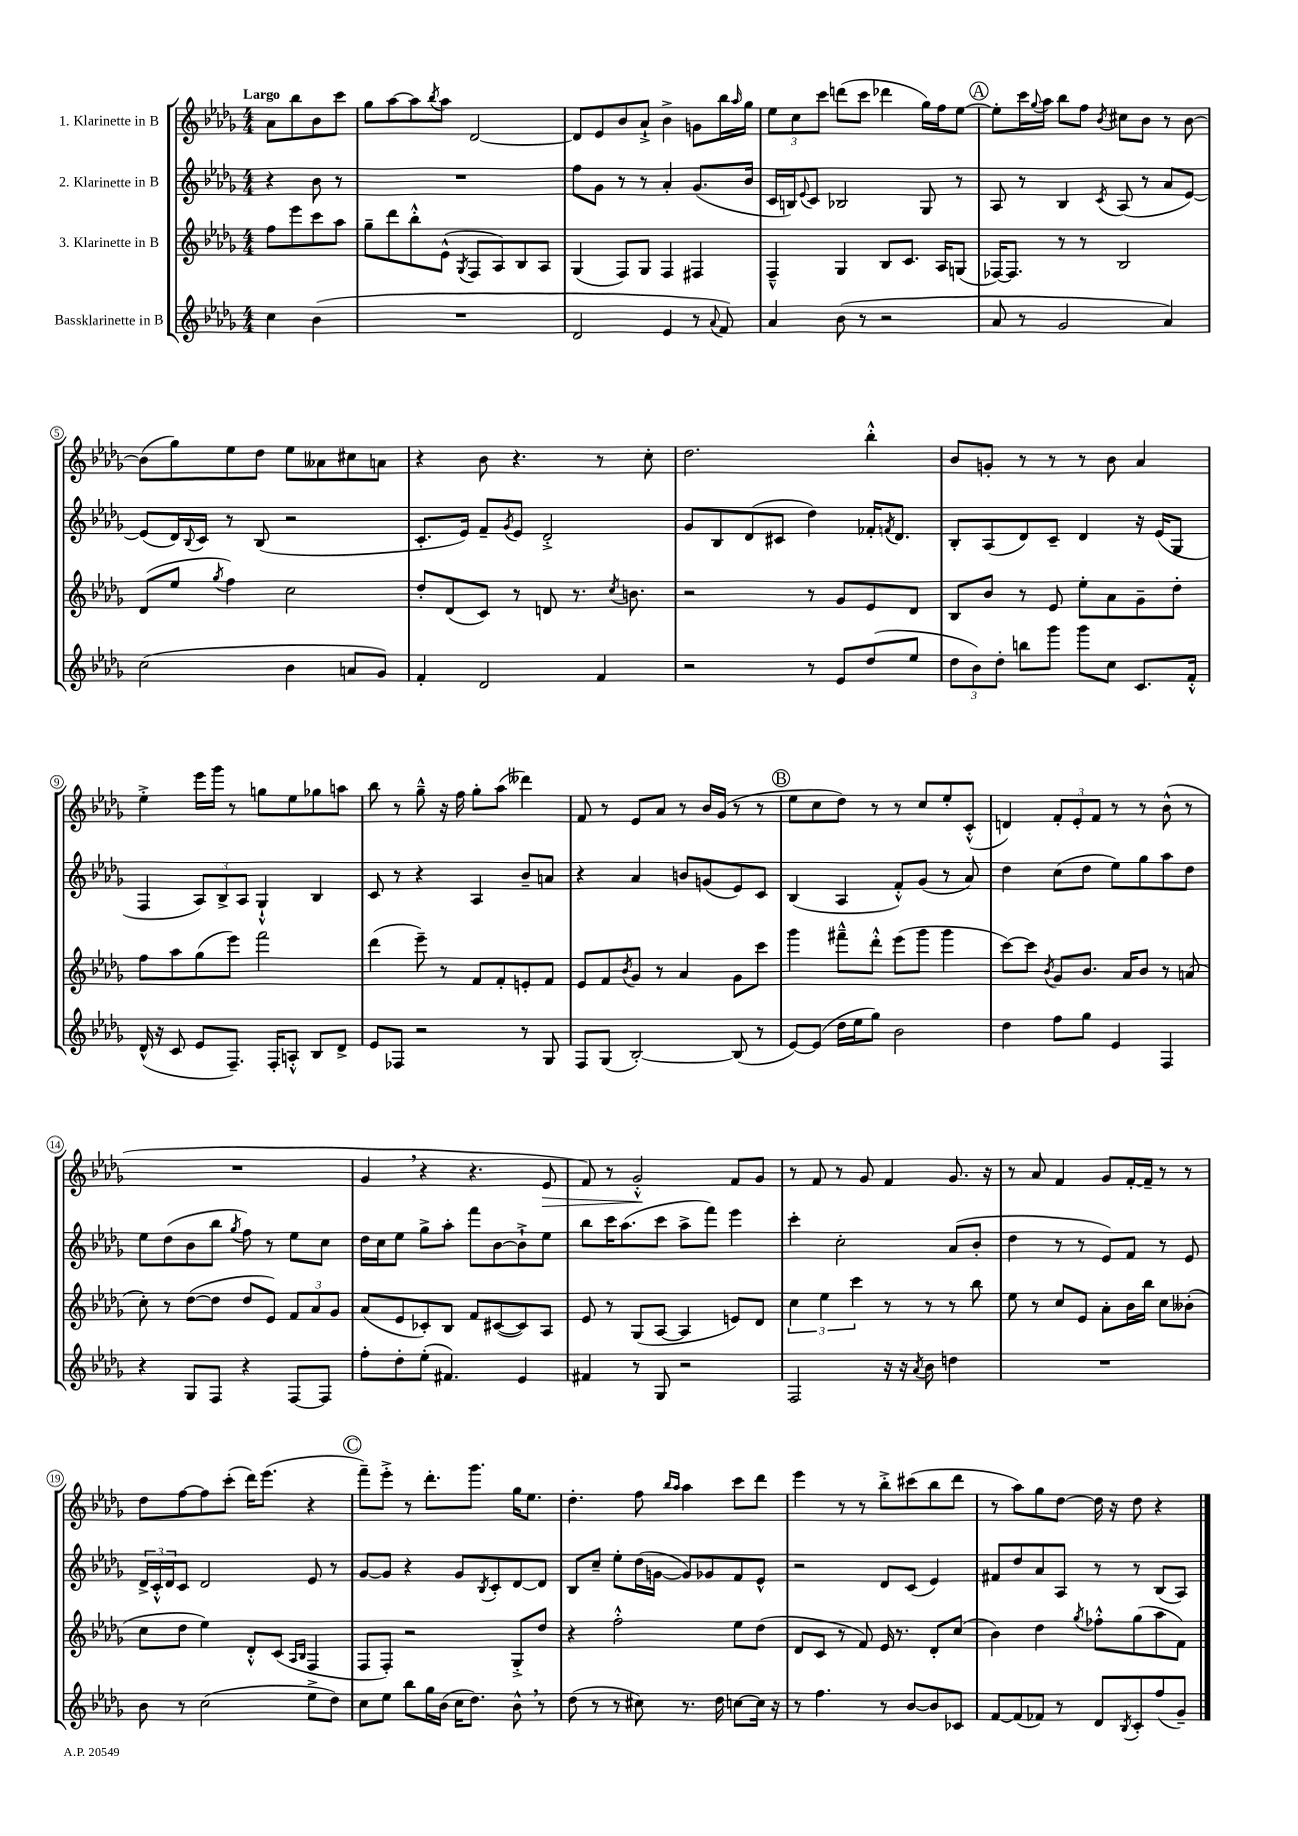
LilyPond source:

<<
\new StaffGroup <<
\new Staff = "s0" \with { instrumentName = "1. Klarinette in B" } {
    \clef treble \key des \major \numericTimeSignature \time 4/4 \partial 2 \tempo "Largo"
    aes'8 bes''8 bes'8 c'''8 |
    ges''8 aes''8~ aes''8 \acciaccatura { bes''8 } aes''8 des'2~ |
    des'8 ees'8 bes'8 aes'8-!-> bes'4-> g'8 bes''16 \grace { aes''16 } ges''16 |
    \tuplet 3/2 { ees''8 c''8 c'''8 } d'''8( c'''8 des'''4 ges''16) f''16 ees''8~ |
    \mark \markup { \circle "A" } ees''8-. c'''16 \appoggiatura { ges''8 } aes''16 bes''8 f''8 \acciaccatura { bes'8 } cis''8 bes'8 r8 bes'8~ |
    bes'8( ges''8) ees''8 des''8 ees''8 aeses'8 cis''8 a'8 |
    r4 bes'8 r4. r8 c''8-. |
    des''2. bes''4-.-^ |
    bes'8 g'8-. r8 r8 r8 bes'8 aes'4 |
    ees''4-.-> ees'''16 ges'''16 r8 g''8 ees''8 ges''8 a''8 |
    bes''8 r8 ges''8---^ r16 f''16 ges''8-. aes''8( deses'''4) |
    f'8 r8 ees'8 aes'8 r8 bes'16 ges'16( r8 r8 |
    \mark \markup { \circle "B" } ees''8 c''8 des''8) r8 r8 c''8 ees''8-. c'8-.-^( |
    d'4) \tuplet 3/2 { f'8-. ees'8-. f'8 } r8 r8 bes'8-^( r8 |
    R1 |
    ges'4 \breathe r4 r4. ees'8\> |
    f'8) r8 ges'2-.-^\! f'8 ges'8 |
    r8 f'8 r8 ges'8 f'4 ges'8. r16 |
    r8 aes'8 f'4 ges'8 f'16~-. f'16-- r8 r8 |
    des''8 f''8~ f''8 c'''8-.( des'''16) ees'''8.( r4 |
    \mark \markup { \circle "C" } f'''8--) ees'''8-.-> r8 des'''8.-. ges'''8. ges''16 ees''8. |
    des''4.-. f''8 \grace { bes''16 aes''16 } aes''4 c'''8 des'''8 |
    ees'''4 r8 r8 bes''8-.-> cis'''8( bes''8 des'''8 |
    r8 aes''8) ges''8 des''8~ des''16 r16 des''8 r4 \bar "|." |
}
\new Staff = "s1" \with { instrumentName = "2. Klarinette in B" } {
    \clef treble \key des \major \numericTimeSignature \time 4/4 \partial 2
    r4 bes'8 r8 |
    R1 |
    f''8 ges'8 r8 r8 aes'4-. ges'8.( bes'16 |
    c'16 b16) \appoggiatura { ees'8 } c'8 bes2 ges8 r8 |
    \mark \markup { \circle "A" } aes8 r8 bes4 \acciaccatura { c'8 } aes8( r8 aes'8 ees'8~) |
    ees'8( des'16) \appoggiatura { bes8 } c'16 r8 bes8( r2 |
    c'8.-. ees'16) f'8-- \acciaccatura { ges'8 } ees'8 des'2-.-> |
    ges'8 bes8 des'8( cis'8 des''4) fes'16-. \acciaccatura { f'8 } des'8. |
    bes8-. aes8( des'8) c'8-- des'4 r16 ees'16( ges8 |
    f4 \tuplet 3/2 { aes8) bes8-> aes8 } ges4-!-^ bes4 |
    c'8 r8 r4 aes4 bes'8-- a'8 |
    r4 aes'4 b'8 g'8( ees'8) c'8 |
    \mark \markup { \circle "B" } bes4( aes4 f'8-.-^) ges'8( r8 aes'8) |
    des''4 c''8( des''8 ees''8) ges''8 aes''8 des''8 |
    ees''8 des''8( bes'8 bes''8 \acciaccatura { ges''8 } f''8) r8 ees''8 c''8 |
    des''16 c''16 ees''8 ges''8-> aes''8-. f'''8 bes'8~ bes'8-!-> ees''8 |
    bes''8 c'''16 aes''8.( c'''8 aes''8-> f'''8) ees'''4 |
    c'''4-. c''2-. aes'8( bes'8-. |
    des''4 r8 r8 ees'8) f'8 r8 ees'8 |
    \tuplet 3/2 { des'16-> c'16-.-^ des'16 } c'8 des'2 ees'8 r8 |
    \mark \markup { \circle "C" } ges'8~ ges'8 r4 ges'8 \acciaccatura { bes8 } c'8-. des'8~ des'8 |
    bes8 c''8-- ees''8-. des''16( g'16~ g'8) ges'8 f'8 ees'8-^ |
    r2 des'8 c'8( ees'4) |
    fis'8 des''8 aes'8 aes8 r8 r8 bes8( aes8) \bar "|." |
}
\new Staff = "s2" \with { instrumentName = "3. Klarinette in B" } {
    \clef treble \key des \major \numericTimeSignature \time 4/4 \partial 2
    f''8 ees'''8 c'''8 aes''8 |
    ges''8-- des'''8 bes''8-.-^ ees'8-^( \acciaccatura { ges8 } f8 aes8) bes8 aes8 |
    ges4( f8) ges8 f4 fis4 |
    f4---^ ges4 bes8 c'8. aes16 g8( |
    \mark \markup { \circle "A" } fes16~) fes8. r8 r8 bes2 |
    des'8( ees''8 \acciaccatura { ges''8 } f''4) c''2 |
    des''8-. des'8( c'8) r8 d'8 r8. \acciaccatura { c''8 } b'8. |
    r2 r8 ges'8 ees'8 des'8 |
    bes8 bes'8 r8 ees'8 ees''8-. aes'8 ges'8-- des''8-. |
    f''8 aes''8 ges''8( ees'''8) f'''2 |
    des'''4( ees'''8--) r8 f'8 f'8-. e'8-. f'8 |
    ees'8 f'8 \acciaccatura { bes'8 } ges'8 r8 aes'4 ges'8 c'''8 |
    \mark \markup { \circle "B" } ges'''4 fis'''8---^ des'''8-.-^ ees'''8( ges'''8 ges'''4 |
    c'''8~) c'''8 \acciaccatura { bes'8 } ges'8 bes'8. aes'16 bes'8 r8 a'8( |
    c''8-.) r8 des''8~( des''8 des''8 ees'8) \tuplet 3/2 { f'8 aes'8 ges'8 } |
    aes'8( ees'8 ces'8-.) bes8 f'8 cis'8~( cis'8) aes8 |
    ees'8 r8 ges8( aes8~ aes4 e'8) des'8 |
    \tuplet 3/2 { c''4 ees''4 c'''4 } r8 r8 r8 bes''8 |
    ees''8 r8 c''8 ees'8 aes'8-. bes'16 bes''16 c''8 beses'8-.( |
    c''8 des''8 ees''4) des'8-.-^ c'8( \grace { aes16 bes16 } f4 |
    \mark \markup { \circle "C" } f8 f8-.) r2 ges8-.-> des''8 |
    r4 f''2-.-^ ees''8 des''8( |
    des'8 c'8 r8 f'8) ees'16 r8. des'8-. c''8( |
    bes'4) des''4 \acciaccatura { ges''8 } fes''8-.-^ ges''8( aes''8 f'8) \bar "|." |
}
\new Staff = "s3" \with { instrumentName = "Bassklarinette in B" } {
    \clef treble \key des \major \numericTimeSignature \time 4/4 \partial 2
    c''4 bes'4( |
    R1 |
    des'2 ees'4 r8 \appoggiatura { aes'8 } f'8) |
    aes'4 bes'8( r8 r2 |
    \mark \markup { \circle "A" } aes'8 r8 ges'2 aes'4) |
    c''2( bes'4 a'8 ges'8) |
    f'4-. des'2 f'4 |
    r2 r8 ees'8 des''8( ees''8 |
    \tuplet 3/2 { des''8 bes'8) des''8-. } b''8 ges'''8 ges'''8 c''8 c'8. f'16-.-^ |
    des'16-^( r16 c'8 ees'8 f8.--) f16-. a8-.-^ bes8 des'8-> |
    ees'8 fes8 r2 r8 ges8 |
    f8 ges8( bes2~-.) bes8( r8 |
    \mark \markup { \circle "B" } ees'8~) ees'8( des''16 ees''16 ges''8) bes'2 |
    des''4 f''8 ges''8 ees'4 f4 |
    r4 ges8 f8 r4 f8~ f8 |
    f''8-. des''8-. ees''8-.( fis'4.) ees'4 |
    fis'4 r8 ges8 r2 |
    f2 r16 r16 \acciaccatura { aes'8 } bes'8 d''4 |
    R1 |
    bes'8 r8 c''2( ees''8-> des''8) |
    \mark \markup { \circle "C" } c''8 ees''8 bes''8 ges''16 bes'16( c''16 des''8.) bes'8-^ \breathe r8 |
    des''8( r8 r8 cis''8) r8. des''16 c''8~ c''16 r16 |
    r8 f''4. r8 bes'8~ bes'8 ces'8 |
    f'8~ f'8( fes'8) r8 des'8 \acciaccatura { bes8 } c'8-. f''8( ges'8--) \bar "|." |
}
>>
>>
\layout { \context { \Score \override BarNumber.stencil = #(make-stencil-circler 0.1 0.3 ly:text-interface::print) } }
